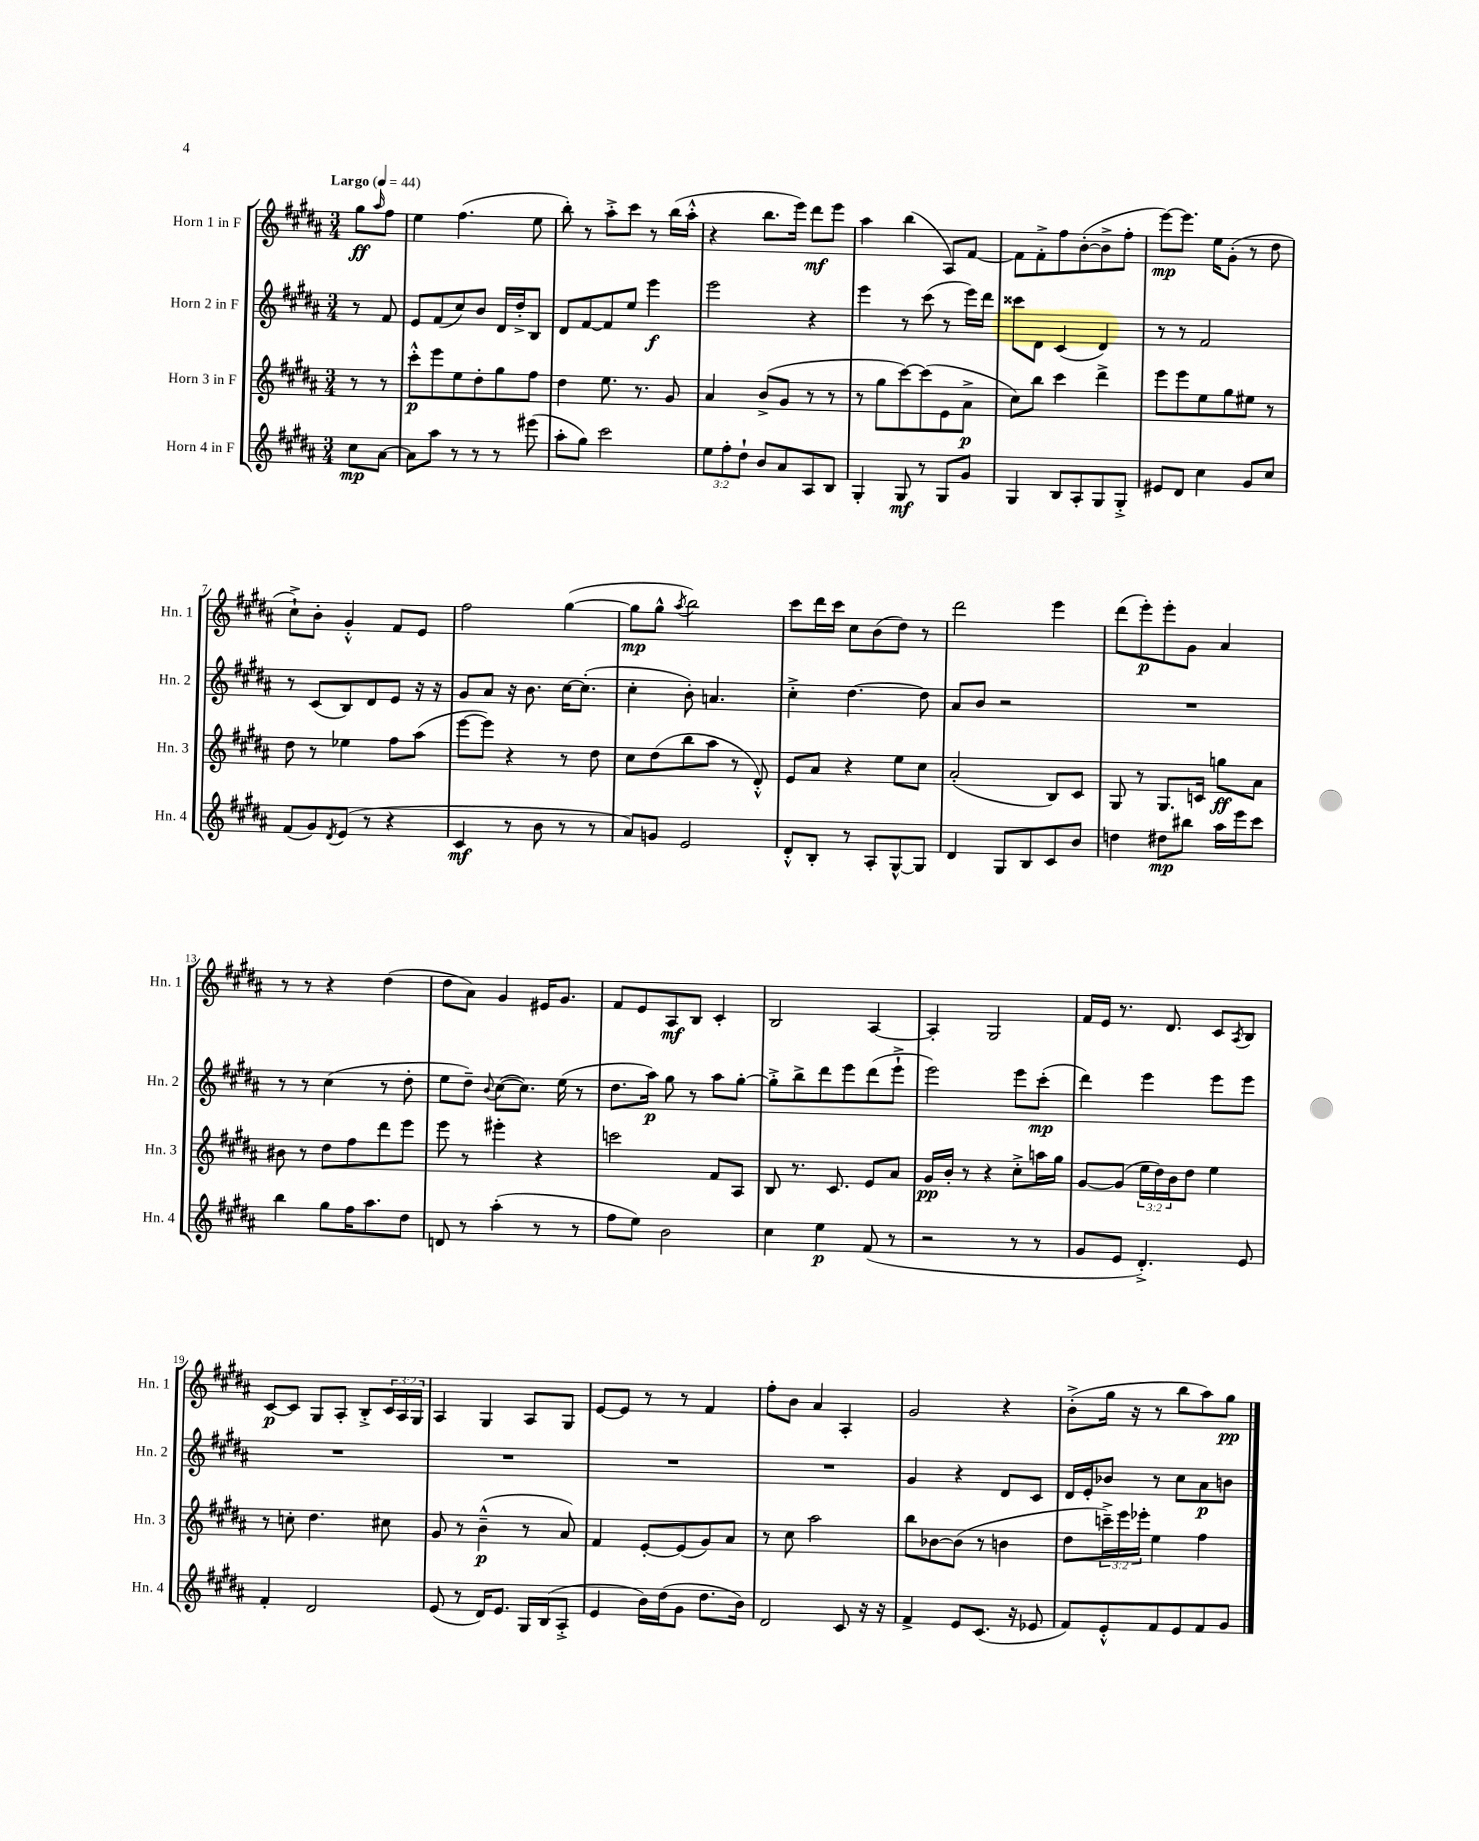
<<
\new StaffGroup <<
\new Staff = "s0" \with { instrumentName = "Horn 1 in F" shortInstrumentName = "Hn. 1" } {
    \clef treble \key b \major \numericTimeSignature \time 3/4 \override Staff.TupletNumber.text = #tuplet-number::calc-fraction-text \partial 4 \tempo "Largo" 4 = 44
    gis''8\ff \grace { ais''16 } fis''8 |
    e''4 fis''4.( e''8 |
    b''8-.) r8 ais''8-.-> cis'''8 r8 b''16( ais''16-.-^ |
    r4 b''8. e'''16) dis'''8\mf e'''8 |
    ais''4 b''4( ais8) fis'8~ |
    fis'8 fis'8-.-> fis''8 b'8~-.( b'8-> fis''8-. |
    e'''8~\mp) e'''8. e''16 gis'8-.( r8 dis''8 |
    cis''8-!->) b'8-. gis'4-.-^ fis'8 e'8 |
    fis''2 gis''4~( |
    gis''8\mp gis''8-^ \acciaccatura { ais''8 } b''2) |
    cis'''8 dis'''16 cis'''16 cis''8 b'8( dis''8) r8 |
    dis'''2 e'''4 |
    dis'''8( e'''8-.\p) e'''8-. gis'8 ais'4 |
    r8 r8 r4 dis''4( |
    dis''8 ais'8) gis'4 eis'16 gis'8. |
    fis'8 e'8 ais8\mf b8 cis'4-. |
    b2 ais4~ |
    ais4-. gis2 |
    fis'16 e'16 r8. dis'8. cis'8 \acciaccatura { ais8 } b8 |
    cis'8~\p cis'8 gis8 ais8-. b8-.-> \tuplet 3/2 { cis'16 ais16 gis16 } |
    ais4 gis4 ais8 gis8 |
    e'8~ e'8 r8 r8 fis'4 |
    fis''8-. b'8 ais'4 ais4-. |
    gis'2 r4 |
    b'8-.->( gis''16 r16 r8 b''8 ais''8) gis''8\pp \bar "|." |
}
\new Staff = "s1" \with { instrumentName = "Horn 2 in F" shortInstrumentName = "Hn. 2" } {
    \clef treble \key b \major \numericTimeSignature \time 3/4 \partial 4
    r8 fis'8 |
    e'8 fis'8( cis''8) b'8 dis'16 dis''16-.-> b8 |
    dis'8 fis'8~ fis'8 e''8 e'''4\f |
    e'''2 r4 |
    e'''4 r8 cis'''8( r8 e'''16) dis'''16 |
    cisis'''8 dis'8 cis'4( dis'4) |
    r8 r8 fis'2 |
    r8 cis'8( b8) dis'8 e'8 r16 r16 |
    gis'8 ais'8 r16 b'8. cis''16~ cis''8.-.( |
    cis''4-. b'8-.) a'4. |
    cis''4-.-> dis''4.~ dis''8 |
    ais'8 b'8 r2 |
    R2. |
    r8 r8 cis''4( r8 dis''8-. |
    e''8 dis''8--) \appoggiatura { b'8 } cis''8~( cis''8.) e''16( r8 |
    dis''8. ais''16\p) gis''8 r8 ais''8 gis''8~-. |
    gis''8-.-> b''8-> dis'''8 e'''8 dis'''8( e'''8-!-> |
    e'''2) e'''8 cis'''8-.\mp( |
    dis'''4) e'''4 e'''8 e'''8 |
    R2. |
    R2. |
    R2. |
    R2. |
    gis'4 r4 dis'8 cis'8 |
    dis'16 e'16-. bes'8 r8 cis''8 ais'8\p b'8 \bar "|." |
}
\new Staff = "s2" \with { instrumentName = "Horn 3 in F" shortInstrumentName = "Hn. 3" } {
    \clef treble \key b \major \numericTimeSignature \time 3/4 \override Staff.TupletNumber.text = #tuplet-number::calc-fraction-text \partial 4
    r8 r8 |
    cis'''8-.-^\p e'''8 e''8 dis''8-. gis''8 fis''8 |
    dis''4 e''8. r8. gis'8 |
    ais'4 b'8->( gis'8 r8 r8 |
    r8 gis''8 cis'''8~) cis'''8( e'8 ais'8->\p |
    cis''8) b''8 cis'''4 dis'''4-> |
    e'''8 e'''8 e''8 gis''8 eis''8 r8 |
    dis''8 r8 ees''4 fis''8 ais''8( |
    e'''8~ e'''8) r4 r8 dis''8 |
    cis''8 dis''8( b''8 ais''8 r8 dis'8-.-^) |
    e'8 ais'8 r4 e''8 cis''8 |
    ais'2-.( b8) cis'8 |
    gis8 r8 gis8. c'16 g''8\ff ais'8 |
    bis'8 r8 dis''8 fis''8 dis'''8 e'''8 |
    e'''8 r8 eis'''4-. r4 |
    c'''2 fis'8 ais8 |
    b8 r8. cis'8. e'8 ais'8 |
    gis'16\pp b'16-. r8 r4 cis''8-.-> a''16 gis''16 |
    gis'8~ gis'8( \tuplet 3/2 { e''16 dis''16) b'16 } dis''8 e''4 |
    r8 c''8-. dis''4. cis''8 |
    gis'8 r8 b'4---^\p( r8 ais'8) |
    fis'4 e'8~-. e'8( gis'8) ais'8 |
    r8 cis''8 ais''2 |
    b''8 bes'8~ bes'8( r8 b'4 |
    dis''8 \tuplet 3/2 { c'''16--->) e'''16 ees'''16-. } e''4 fis''4 \bar "|." |
}
\new Staff = "s3" \with { instrumentName = "Horn 4 in F" shortInstrumentName = "Hn. 4" } {
    \clef treble \key b \major \numericTimeSignature \time 3/4 \override Staff.TupletNumber.text = #tuplet-number::calc-fraction-text \partial 4
    cis''8\mp ais'8~ |
    ais'8 ais''8 r8 r8 r8 eis'''8( |
    ais''8-. gis''8) cis'''2 |
    \tuplet 3/2 { e''8 fis''8-. dis''8-! } b'8 ais'8 ais8 b8 |
    gis4-. gis8\mf r8 gis8 gis'8 |
    gis4 b8 ais8-. gis8 gis8-.-> |
    eis'8 dis'8 cis''4 gis'8 cis''8 |
    fis'8( gis'8) \acciaccatura { dis'8 } e'8( r8 r4 |
    cis'4\mf r8 b'8 r8 r8 |
    ais'8) g'8 e'2 |
    dis'8-.-^ b8-. r8 ais8-. gis8~-^ gis8 |
    dis'4 gis8 b8 cis'8 b'8 |
    d''4 dis''8\mp bis''8 ais''16 e'''16 cis'''8 |
    b''4 gis''8 fis''16 ais''8. dis''8 |
    d'8 r8 ais''4-.( r8 r8 |
    fis''8 e''8) b'2 |
    cis''4 e''4\p fis'8( r8 |
    r2 r8 r8 |
    gis'8 e'8 dis'4.-.->) e'8 |
    fis'4-. dis'2 |
    e'8( r8 dis'16) e'8. gis16 b16( ais8-.-> |
    e'4 b'16) dis''16( gis'8 dis''8. b'16) |
    dis'2 cis'8 r16 r16 |
    fis'4-> e'8 cis'8.( r16 ees'8 |
    fis'8) e'8-.-^ fis'8 e'8 fis'8 gis'8 \bar "|." |
}
>>
>>
